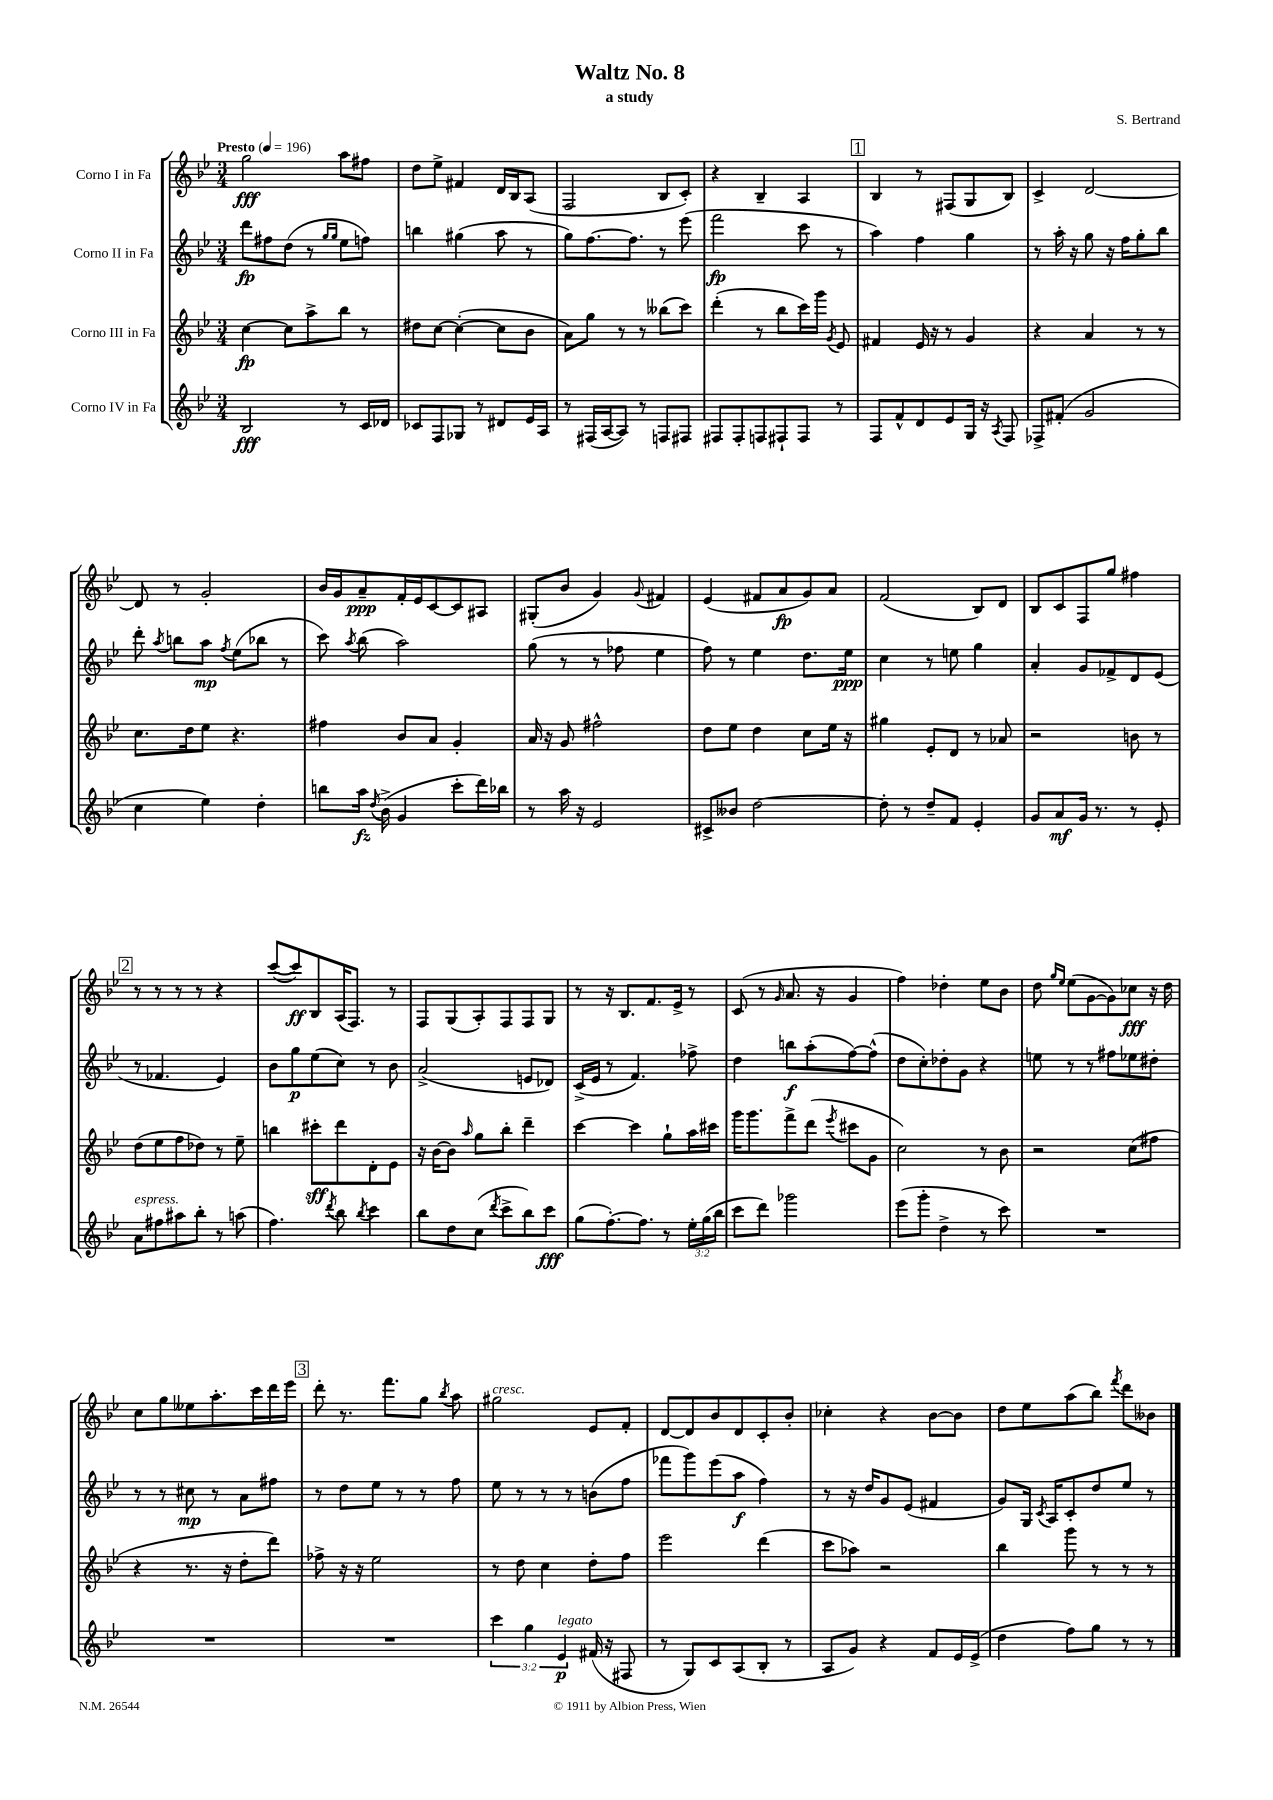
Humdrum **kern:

**kern	**kern	**kern	**kern
*staff4	*staff3	*staff2	*staff1
*clefG2	*clefG2	*clefG2	*clefG2
*k[b-e-]	*k[b-e-]	*k[b-e-]	*k[b-e-]
*M3/4	*M3/4	*M3/4	*M3/4
*MM196	*MM196	*MM196	*MM196
2B-	[4cc	8ddd	2gg
.	.	8ff#	.
.	8cc]	(8dd	.
.	8aa^	8r	.
.	.	16qqgg	.
.	.	16qqgg	.
8r	8bb-	8ee-	8aa
16c	8r	8ff)	8ff#
16d-	.	.	.
=	=	=	=
8c-	8dd#	4bb	8dd
8F	[8cc	.	8ee-^
8G-	(4cc'_	(4gg#	4f#
8r	.	.	.
8d#	8cc]	8aa	16d
.	.	.	16B-
16e-	8b-	8r	(8A
16A	.	.	.
=	=	=	=
8r	8a)	8gg)	2F
(16F#	8gg	[8.ff	.
[16A	.	.	.
8A])	8r	.	.
.	.	8.ff]	.
8r	8r	.	.
8F	(8bb--	8r	8B-
8F#	8ccc)	(8eee-	8c')
=	=	=	=
8F#	(4ddd'	2fff	4r
8F#'	.	.	.
8F	8r	.	4B-~
8F#`	8bb-	.	.
8F#	16ccc)	8ccc	4A
.	16ggg	.	.
.	8qg	.	.
8r	8e-	8r	.
=	=	=	=
8F	4f#	4aa)	4B-
8f^^	.	.	.
8d	16e-	4ff	8r
.	16r	.	.
8e-	8r	.	(8F#
16G	4g	4gg	8G
16r	.	.	.
8qA	.	.	.
8F	.	.	8B-)
=	=	=	=
8F-^	4r	8r	4c^
(8f#'	.	16aa'	.
.	.	16r	.
2g	4a	8gg	[2d
.	.	16r	.
.	.	16ff	.
.	8r	8gg'	.
.	8r	8bb-	.
=	=	=	=
4cc	8.cc	8ddd'	8d]
.	.	8qaa	.
.	.	8bb	8r
.	16dd	.	.
4ee-)	8ee-	8aa	2g'
.	.	8qff	.
.	4.r	(8ee-	.
4dd'	.	8bb-	.
.	.	8r	.
=	=	=	=
8bb	4ff#	8ccc)	16b-
.	.	.	16g
.	.	8qaa	.
16aa	.	(8bb-	8a~
8qdd	.	.	.
(16b-^	.	.	.
4g	8b-	2aa)	16f'
.	.	.	16e-
.	8a	.	[8c
8ccc'	4g'	.	8c]
16ddd)	.	.	8A#
16bb-	.	.	.
=	=	=	=
8r	16a	(8gg	(8G#'
.	16r	.	.
16aa	8g	8r	8b-
16r	.	.	.
2e-	2ff#^^	8r	4g)
.	.	8ff-	.
.	.	.	8qqg
.	.	4ee-	4f#
=	=	=	=
8c#^	8dd	8ff)	(4e-
8b--	8ee-	8r	.
[2dd	4dd	4ee-	8f#
.	.	.	8a
.	8cc	8.dd	8g)
.	16ee-	.	8a
.	16r	16ee-	.
=	=	=	=
8dd']	4gg#	4cc	(2f
8r	.	.	.
8dd~	8e-'	8r	.
8f	8d	8ee	.
4e-'	8r	4gg	8B-)
.	8a-	.	8d
=	=	=	=
8g	2r	4a'	8B-
8a	.	.	8c
16g	.	8g	8F
8.r	.	.	.
.	.	8f-^	8gg
8r	8b	8d	4ff#
8e-'	8r	(8e-	.
=	=	=	=
8a	(8dd	8r	8r
8ff#	8ee-	4.f-	8r
8aa#	8ff	.	8r
8bb-'	8dd-)	.	8r
8r	8r	4e-)	4r
(8aa	8ee-~	.	.
=	=	=	=
4.ff)	4bb	8b-	([8ccc
.	.	8gg	8ccc])
.	8ccc#'	(8ee-	8B-
8qddd	.	.	.
8bb-	8ddd	8cc)	(16A
.	.	.	8.F)
8qbb-	.	.	.
4ccc	8d'	8r	.
.	8e-	8b-	8r
=	=	=	=
8bb-	16r	(2a^	8F
.	[16b-	.	.
8dd	8b-]	.	(8G
.	16qqaa	.	.
(8cc	8gg	.	8A')
8qddd	.	.	.
8ccc^	8bb-'	.	8F
8bb-)	4ddd~	8e	8F
8ccc	.	8d-)	8G
=	=	=	=
(8gg	[4ccc	(16c^	8r
.	.	16e-	.
[8.ff')	.	8r	16r
.	.	.	8.B-
.	4ccc]	4.f)	.
8.ff]	.	.	.
.	.	.	8.f
8r	8gg`	.	.
.	.	.	16e-^
24ee-'	16aa	8ff-^	8r
(24gg	.	.	.
.	16ccc#	.	.
24bb-	.	.	.
=	=	=	=
8ccc	16ggg	4dd	(8c
.	8.ggg	.	.
8ddd)	.	.	8r
.	.	.	16qqg
2ggg-	8fff^	8bb	8.a
.	(8ddd	(8aa'	.
.	.	.	16r
.	8qeee-	.	.
.	8ccc#	[8ff)	4g
.	8g	(8ff^^]	.
=	=	=	=
(8eee-	2cc)	8dd	4ff)
8ggg'	.	8cc')	.
4dd^	.	8dd-'	4dd-'
.	.	8g	.
8r	8r	4r	8ee-
8ccc)	8b-	.	8b-
=	=	=	=
2.r	2r	8ee	8dd
.	.	.	16qqgg
.	.	.	16qqee-
.	.	8r	(8ee-
.	.	8r	[8g
.	.	8ff#	8g])
.	(8cc	8ee-	8cc-
.	8ff#	8dd#'	16r
.	.	.	16dd
=	=	=	=
2.r	4r	8r	8cc
.	.	8r	8gg
.	8.r	8cc#	8ee--
.	.	8r	8.aa'
.	16r	.	.
.	8dd'	8a	.
.	.	.	16ccc
.	8ddd)	8ff#	16ddd
.	.	.	16eee-
=	=	=	=
2.r	8ff-^	8r	8ddd'
.	16r	8dd	8.r
.	16r	.	.
.	2ee-	8ee-	.
.	.	.	8.fff
.	.	8r	.
.	.	8r	8gg
.	.	.	8qbb-
.	.	8ff	8aa
=	=	=	=
6ccc	8r	8ee-	2gg#
.	8dd	8r	.
6gg	.	.	.
.	4cc	8r	.
6e-	.	.	.
.	.	8r	.
(16f#	8dd'	(8b	8e-
16r	.	.	.
8F#	8ff	8ff	8f'
=	=	=	=
8r	2eee-	8fff-	[8d
8G)	.	8ggg)	8d]
8c	.	(8eee-	8b-
(8A	.	8aa	8d
8B-'	(4ddd	4ff)	8c'
8r	.	.	8b-'
=	=	=	=
8A	8ccc	8r	4cc-'
8g)	8aa-)	16r	.
.	.	16dd	.
4r	2r	8g	4r
.	.	(8e-	.
8f	.	4f#	[8b-
16e-	.	.	8b-]
(16e-^	.	.	.
=	=	=	=
4dd	4bb-	8g)	8dd
.	.	16G	8ee-
.	.	8qc	.
.	.	16A	.
8ff)	8ggg	8c'	(8aa
8gg	8r	8dd	8bb-)
.	.	.	8qfff
8r	8r	8ee-	8ddd
8r	8r	8r	8b--
==	==	==	==
*-	*-	*-	*-
